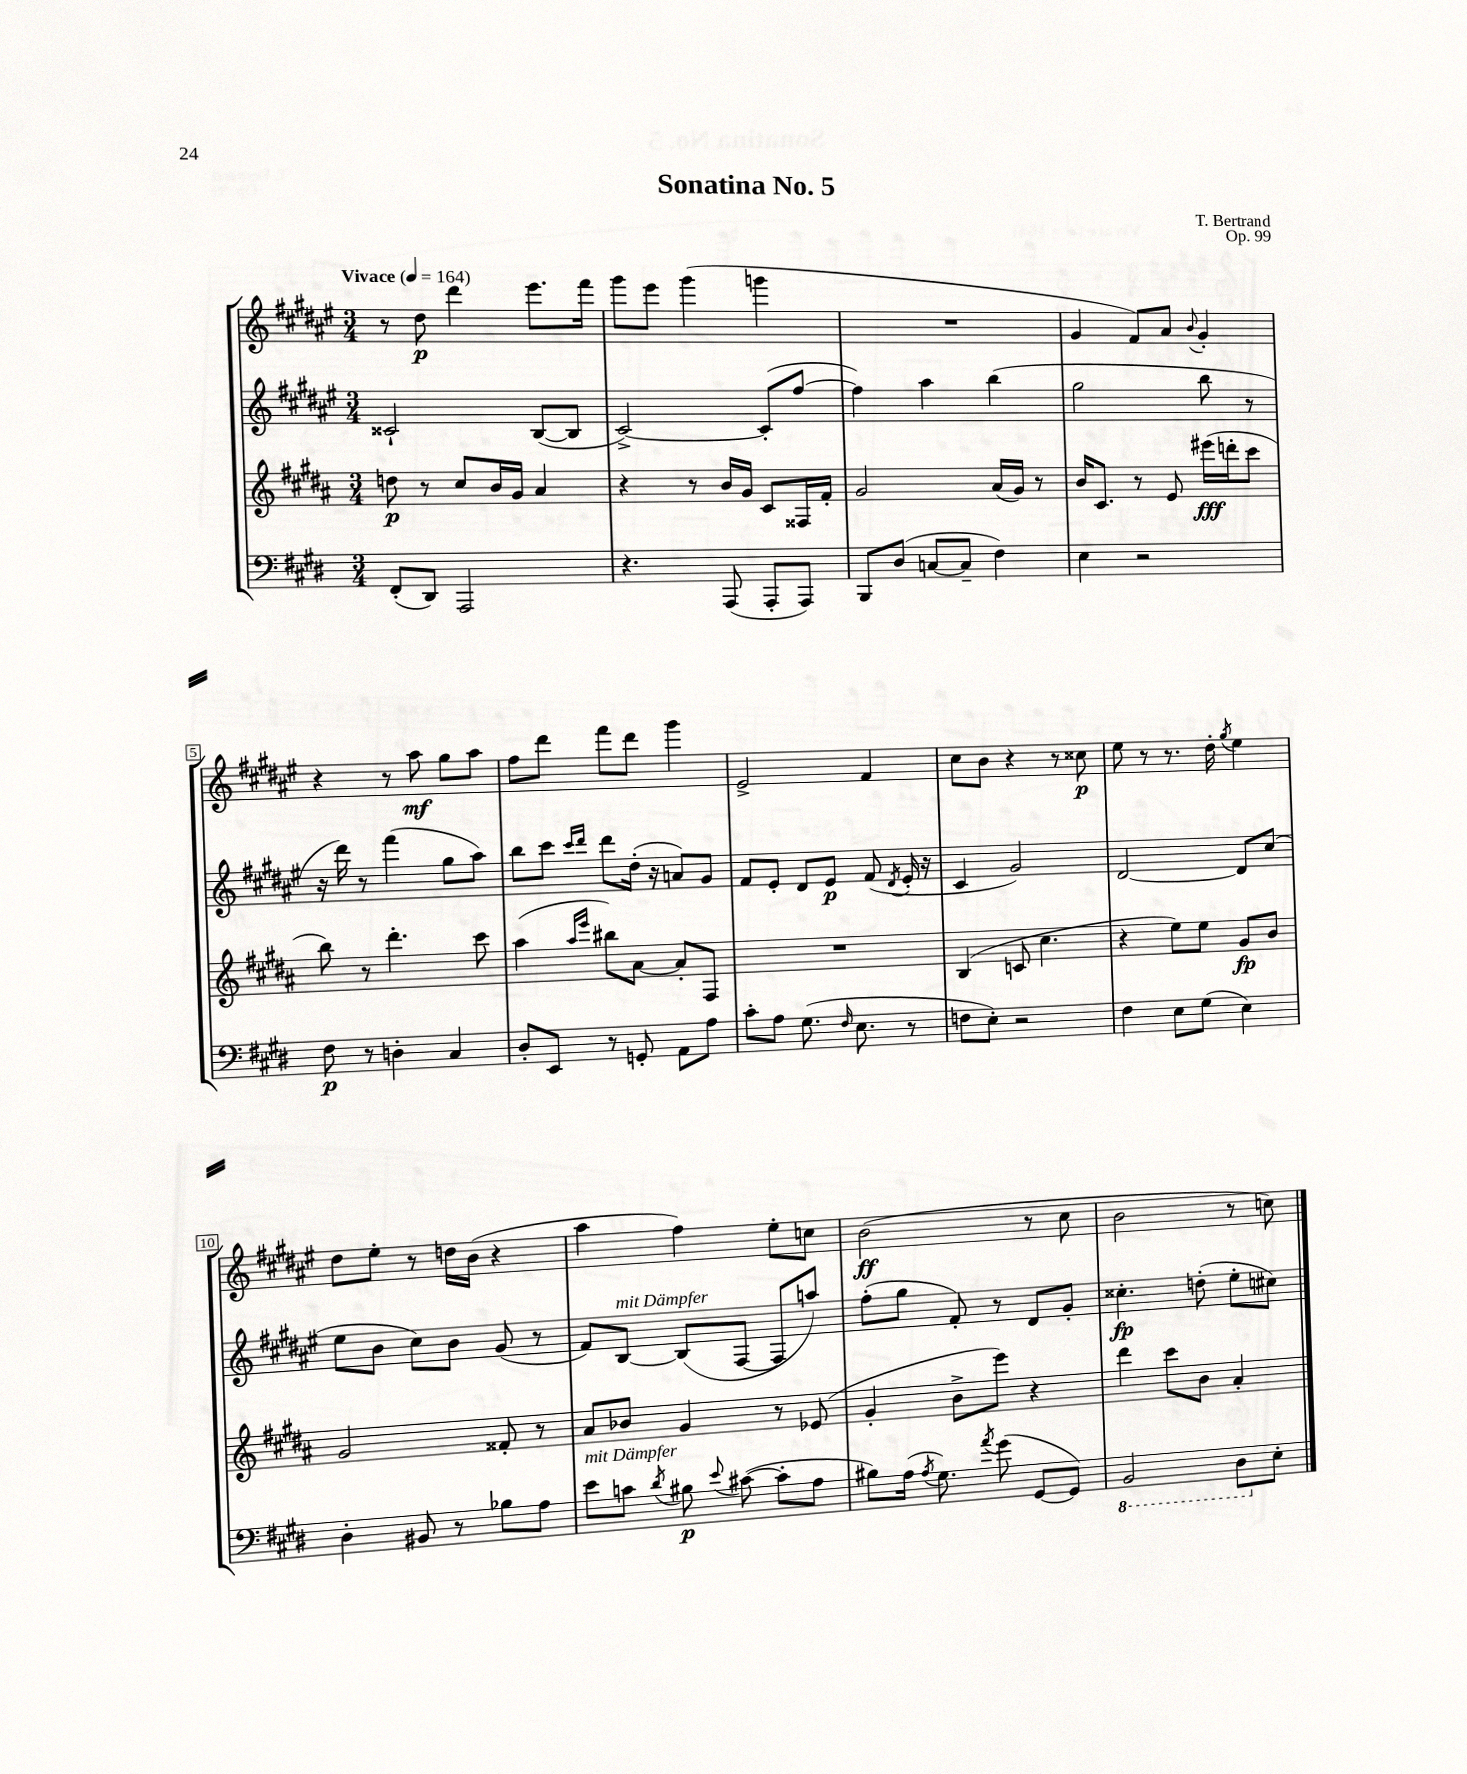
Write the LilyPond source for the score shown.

\header { title = "Sonatina No. 5" composer = "T. Bertrand" opus = "Op. 99" }
<<
\new StaffGroup <<
\new Staff = "s0" {
    \clef treble \key fis \major \numericTimeSignature \time 3/4 \tempo "Vivace" 4 = 164
    \autoBeamOff r8 dis''8\p dis'''4 eis'''8.[ fis'''16] |
    gis'''8[ eis'''8] gis'''4( g'''4 |
    R2. |
    gis'4 fis'8[) ais'8] \appoggiatura { b'8 } gis'4-. |
    r4 r8 ais''8\mf gis''8[ ais''8] |
    fis''8[ dis'''8] fis'''8[ dis'''8] gis'''4 |
    eis'2-> fis'4 |
    cis''8[ b'8] r4 r8 cisis''8\p |
    eis''8 r8 r8. dis''16-. \acciaccatura { gis''8 } eis''4 |
    dis''8[ eis''8]-. r8 d''16[ b'16]( r4 |
    ais''4 fis''4) eis''8[-. c''8] |
    b'2\ff( r8 cis''8 |
    b'2 r8 c''8) \bar "|." |
}
\new Staff = "s1" {
    \clef treble \key fis \major \numericTimeSignature \time 3/4
    \autoBeamOff cisis'2-! b8[~( b8] |
    cis'2~->) cis'8[-.( fis''8]~ |
    fis''4) ais''4 b''4( |
    gis''2 b''8 r8 |
    r16 dis'''16) r8 fis'''4( gis''8[ ais''8]) |
    b''8[ cis'''8] \grace { cis'''16[ dis'''16] } dis'''8[ dis''16]-.( r16 a'8[) gis'8] |
    fis'8[ eis'8]-. dis'8[ eis'8]\p fis'8( \acciaccatura { dis'8 } eis'16-. r16 |
    cis'4 gis'2) |
    dis'2~ dis'8[ cis''8]( |
    eis''8[ b'8] cis''8[) b'8] gis'8( r8 |
    fis'8[) b8]~^\markup { \italic "mit Dämpfer" } b8[( fis8]~ fis8[ a''8]) |
    fis''8[-.( gis''8] fis'8-.) r8 dis'8[ gis'8]-. |
    cisis''4.-.\fp d''8-.( eis''8[-. cis''8]) \bar "|." |
}
\new Staff = "s2" {
    \clef treble \key b \major \numericTimeSignature \time 3/4
    \autoBeamOff d''8\p r8 cis''8[ b'16 gis'16] ais'4 |
    r4 r8 b'16[ gis'16] cis'8[ fisis16 fis'16]-. |
    gis'2 ais'16[( gis'16]) r8 |
    b'16[ cis'8.] r8 e'8 eis'''16[\fff( d'''16-. cis'''8] |
    b''8) r8 dis'''4.-. cis'''8 |
    ais''4( \grace { ais''16[ e'''16] } bis''8[) ais'8]~ ais'8[-. fis8] |
    R2. |
    b4( c'8 cis''4. |
    r4 e''8[) e''8] gis'8[\fp b'8] |
    gis'2 fisis'8-. r8 |
    ais'8[ bes'8] gis'4 r8 ees'8( |
    gis'4-. b'8[-> e'''8]) r4 |
    dis'''4 cis'''8[ b'8] ais'4-. \bar "|." |
}
\new Staff = "s3" {
    \clef bass \key e \major \numericTimeSignature \time 3/4
    \autoBeamOff fis,8[-.( dis,8]) a,,2 |
    r4. a,,8( a,,8[-. a,,8]) |
    b,,8[ dis8]( c8[~ c8]-- fis4) |
    e4 r2 |
    fis8\p r8 d4-. cis4 |
    dis8[-. e,8] r8 g,8-. a,8[ a8] |
    cis'8[-. a8] gis8.( \grace { fis16 } e8. r8 |
    f8[ e8]-.) r2 |
    fis4 e8[ gis8]( e4) |
    dis4-. bis,8 r8 bes8[ a8] |
    e'8[^\markup { \italic "mit Dämpfer" } c'8] \acciaccatura { dis'8 } bis8\p \appoggiatura { e'8 } cis'8~( cis'8[-. a8] |
    bis8[) a16]( \acciaccatura { a8 } gis8.) \acciaccatura { a'8 } gis'8( gis,8[~ gis,8]) |
    \ottava #-1 b,,2 dis,8[ \ottava #0 e8]-. \bar "|." |
}
>>
>>
\layout { \context { \Score \override BarNumber.stencil = #(make-stencil-boxer 0.1 0.3 ly:text-interface::print) } }
